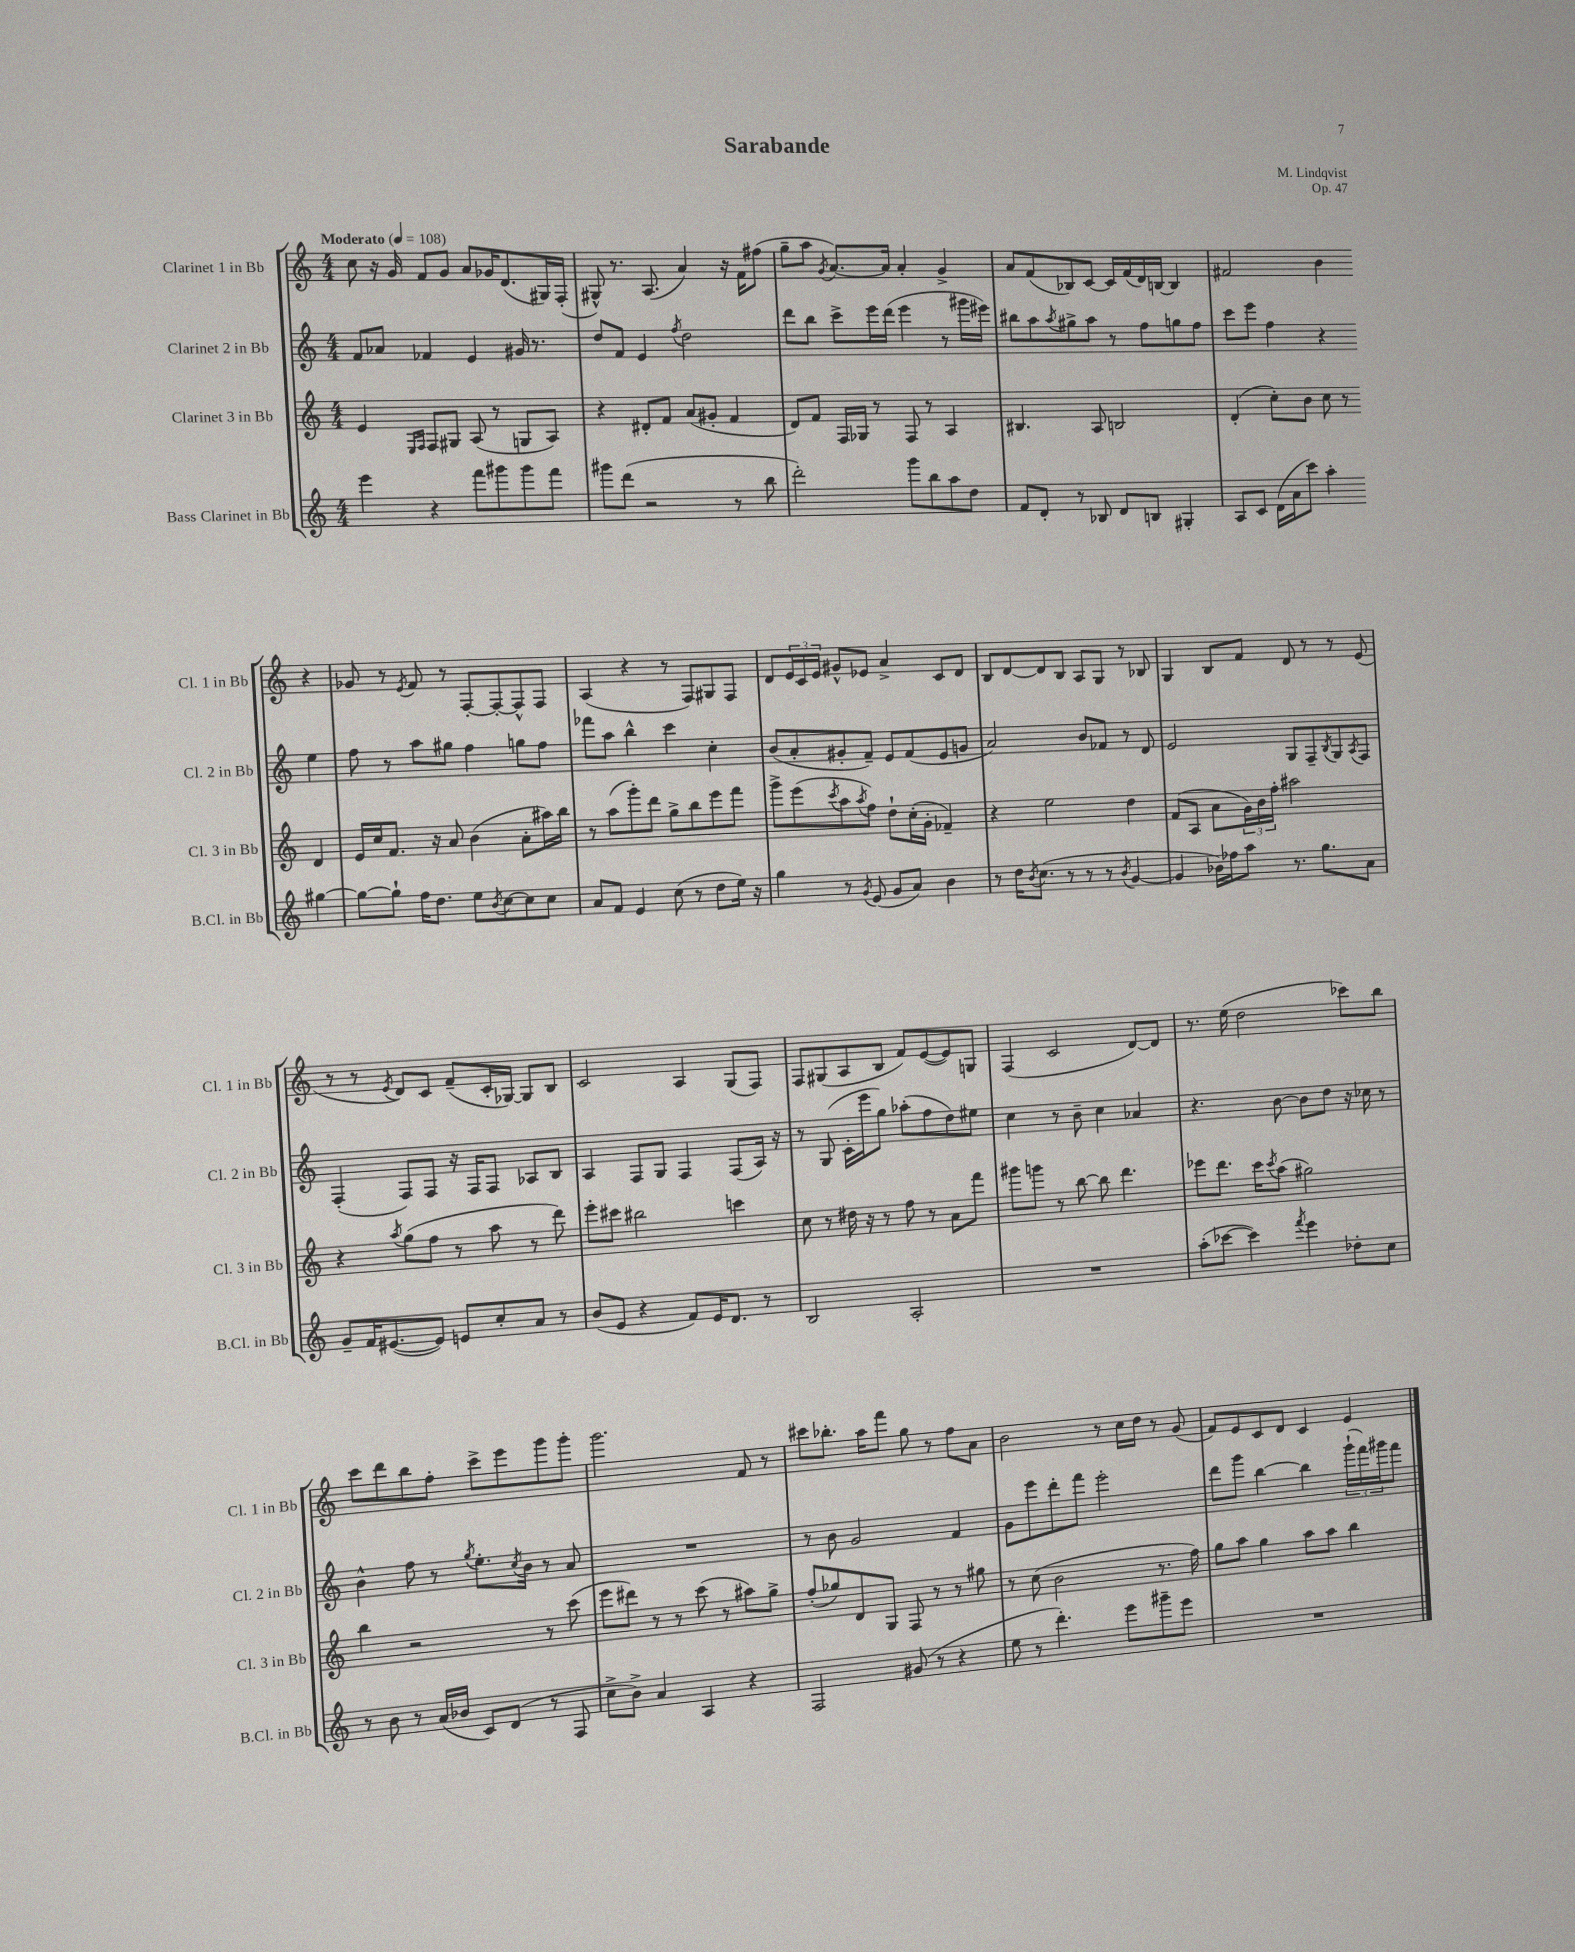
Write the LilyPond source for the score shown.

\header { title = "Sarabande" composer = "M. Lindqvist" opus = "Op. 47" }
<<
\new StaffGroup <<
\new Staff = "s0" \with { instrumentName = "Clarinet 1 in Bb" shortInstrumentName = "Cl. 1 in Bb" } {
    \clef treble \key c \major \numericTimeSignature \time 4/4 \tempo "Moderato" 4 = 108
    c''8 r16 g'16 f'8 g'8 a'8 ges'16 d'8.( gis16) f16-.( |
    gis8-^) r8. a8.( a'4) r16 f'16 fis''8( |
    g''8-- a''8 \acciaccatura { g'8 } a'8.~) a'16 a'4-. g'4-> |
    a'8 f'8( bes8) c'8~ c'16 f'16( d'16) b16~ b4 |
    fis'2 b'4 r4 |
    ges'8 r8 \acciaccatura { e'8 } f'8 r8 f8~-. f8~-. f8-^ f8 |
    a4( r4 r8 f8) gis8 f8 |
    d'8 \tuplet 3/2 { e'16 c'16 e'16 } gis'8-^ ees'8 a'4-> c'8 d'8 |
    b8 d'8~ d'8 b8 a8 g8 r8 bes8 |
    g4 b8 f'8 d'8 r8 r8 e'8( |
    r8 r8 \acciaccatura { e'8 } d'8) c'8 f'8--( c'16-. ges16~) ges8 b8 |
    c'2 a4 g8( f8) |
    f8 gis8( a8 b8 f'8) e'8~( e'8) g8 |
    f4( c'2 d'8~) d'8 |
    r8. e''16( d''2 ces'''8) b''8 |
    c'''8 d'''8 b''8 f''8-. c'''8-> e'''8 g'''8 g'''8-. |
    g'''2. f'8 r8 |
    cis'''8 bes''8.-. a''16 f'''8 g''8 r8 f''8 a'8 |
    b'2 r8 c''16 d''16 r8 g'8( |
    f'8) e'8 c'8 d'8 c'4 e'4 \bar "|." |
}
\new Staff = "s1" \with { instrumentName = "Clarinet 2 in Bb" shortInstrumentName = "Cl. 2 in Bb" } {
    \clef treble \key c \major \numericTimeSignature \time 4/4
    f'8 aes'8 fes'4 e'4 gis'16 r8. |
    d''8 f'8 e'4 \acciaccatura { f''8 } d''2 |
    d'''8 b''8 c'''8-> e'''16 d'''16( e'''4 r8 gis'''16 eis'''16) |
    bis''8 a''8 \acciaccatura { a''8 } gis''8-> a''8 r8 f''8 g''8 f''8 |
    c'''8 e'''8 f''4 r4 e''4 |
    f''8 r8 a''8 gis''8 f''4 g''8 f''8 |
    fes'''8 a''8 b''4-^ c'''4 c''4-. |
    b'8( a'8-. gis'8-. f'8--) e'8 f'8( e'8 g'8 |
    a'2) b'8 fes'8 r8 d'8 |
    e'2 g8 f8-- \acciaccatura { b8 } g8 \acciaccatura { a8 } f8 |
    f4-.( f8) f8 r16 f16 f8 aes8 b8 |
    a4 f8 g8 f4 f8( a16) r16 |
    r8 g8( c'16-. e'''16 g''8) aes''8-.( f''8 d''8) eis''8 |
    c''4 r8 b'8-- c''4 aes'4 |
    r4. b'8~ b'8 d''8 r16 ces''16 r8 |
    b'4-^ f''8 r8 \acciaccatura { g''8 } e''8.-. \acciaccatura { c''8 } b'16 r8 a'8 |
    R1 |
    r8 b'8 g'2 f'4 |
    g'8 e'''8 d'''8-. f'''8 e'''2-. |
    d'''8 g'''8 b''4~ b''4 \tuplet 3/2 { g'''16-!( f'''16) gis'''16 } f'''8 \bar "|." |
}
\new Staff = "s2" \with { instrumentName = "Clarinet 3 in Bb" shortInstrumentName = "Cl. 3 in Bb" } {
    \clef treble \key c \major \numericTimeSignature \time 4/4
    e'4 \grace { e16 f16 } f8 gis8 a8( r8 g8 a8) |
    r4 dis'8-. f'8 a'8( gis'8-. f'4 |
    d'8) f'8 f16 ges16 r8 f8 r8 a4 |
    bis4. a8 b2 |
    d'4-.( c''8-.) b'8 c''8 r8 d'4 |
    e'16 c''16 f'8. r16 a'8 b'4( a'8-. ais''16) b''16 |
    r8 a''8( g'''8-.) d'''8 g''8-> b''8 e'''8 f'''8 |
    g'''8-> e'''8( \acciaccatura { c'''8 } a''8 \acciaccatura { a''8 } f''8) d''8-! c''16-.( g'16-. fes'4--) |
    r4 e''2 d''4 |
    f'8( a8 a'8 \tuplet 3/2 { g'16) b'16 f''16-. } ais''2 |
    r4 \acciaccatura { a''8 } g''8( f''8 r8 a''8 r8 d'''8) |
    e'''8-. cis'''8 bis''2 c'''4 |
    c''8 r8 dis''16 r16 r8 f''8 r8 a'8 f'''8 |
    gis'''8 g'''8 r8 b''8~ b''8 d'''4. |
    ees'''8 d'''8. c'''16 \acciaccatura { c'''8 } a''8( gis''2) |
    b''4 r2 r8 c'''8( |
    e'''8 dis'''8) r8 r8 c'''8( r8 ais''8) g''8-> |
    f''8-.( ges''8) d'8 g8 f8 r8 r8 gis''8 |
    r8 c''8( b'2 r8. f''16) |
    g''8 a''8 g''4 a''8 a''8 b''4 \bar "|." |
}
\new Staff = "s3" \with { instrumentName = "Bass Clarinet in Bb" shortInstrumentName = "B.Cl. in Bb" } {
    \clef treble \key c \major \numericTimeSignature \time 4/4
    e'''4 r4 f'''8 gis'''8 gis'''8 f'''8 |
    gis'''8 d'''8( r2 r8 b''8 |
    d'''2-.) g'''8 b''8 a''8 d''8 |
    f'8 d'8-. r8 bes8 d'8 b8 gis4-. |
    a8 c'8 d'16( a'16 c'''8) a''4-. gis''4~ |
    gis''8~ gis''8-! f''16 d''8. e''8 \acciaccatura { b'8 } c''8~ c''8 c''8 |
    a'8 f'8 e'4 c''8( r8 d''8 e''16) r16 |
    g''4 r8 \acciaccatura { g'8 } e'8( g'8 a'8) b'4 |
    r8 d''16 \acciaccatura { b'8 } c''8.( r8 r8 r8 \acciaccatura { b'8 } g'4~ |
    g'4 bes'16) fes''16 a''8 r8. g''8. a'8 |
    g'8-- f'16 eis'8.~( eis'8) e'8 c''8-. a'8 r8 |
    b'8( e'8 r4 f'8) e'16 d'8. r8 |
    b2 a2-. |
    R1 |
    a''8-.( ces'''8~ ces'''4) \acciaccatura { f'''8 } e'''4 des''8-. c''8 |
    r8 b'8 r8 a'16( bes'16 c'8) d'8( r8 f8 |
    c''8-> b'8->) a'4 a4 r4 |
    f2 gis'8( r8 r4 |
    e''8 r8 d'''4.-.) e'''8 gis'''8-- e'''8 |
    R1 \bar "|." |
}
>>
>>
\layout { \context { \Score \remove "Bar_number_engraver" } }
